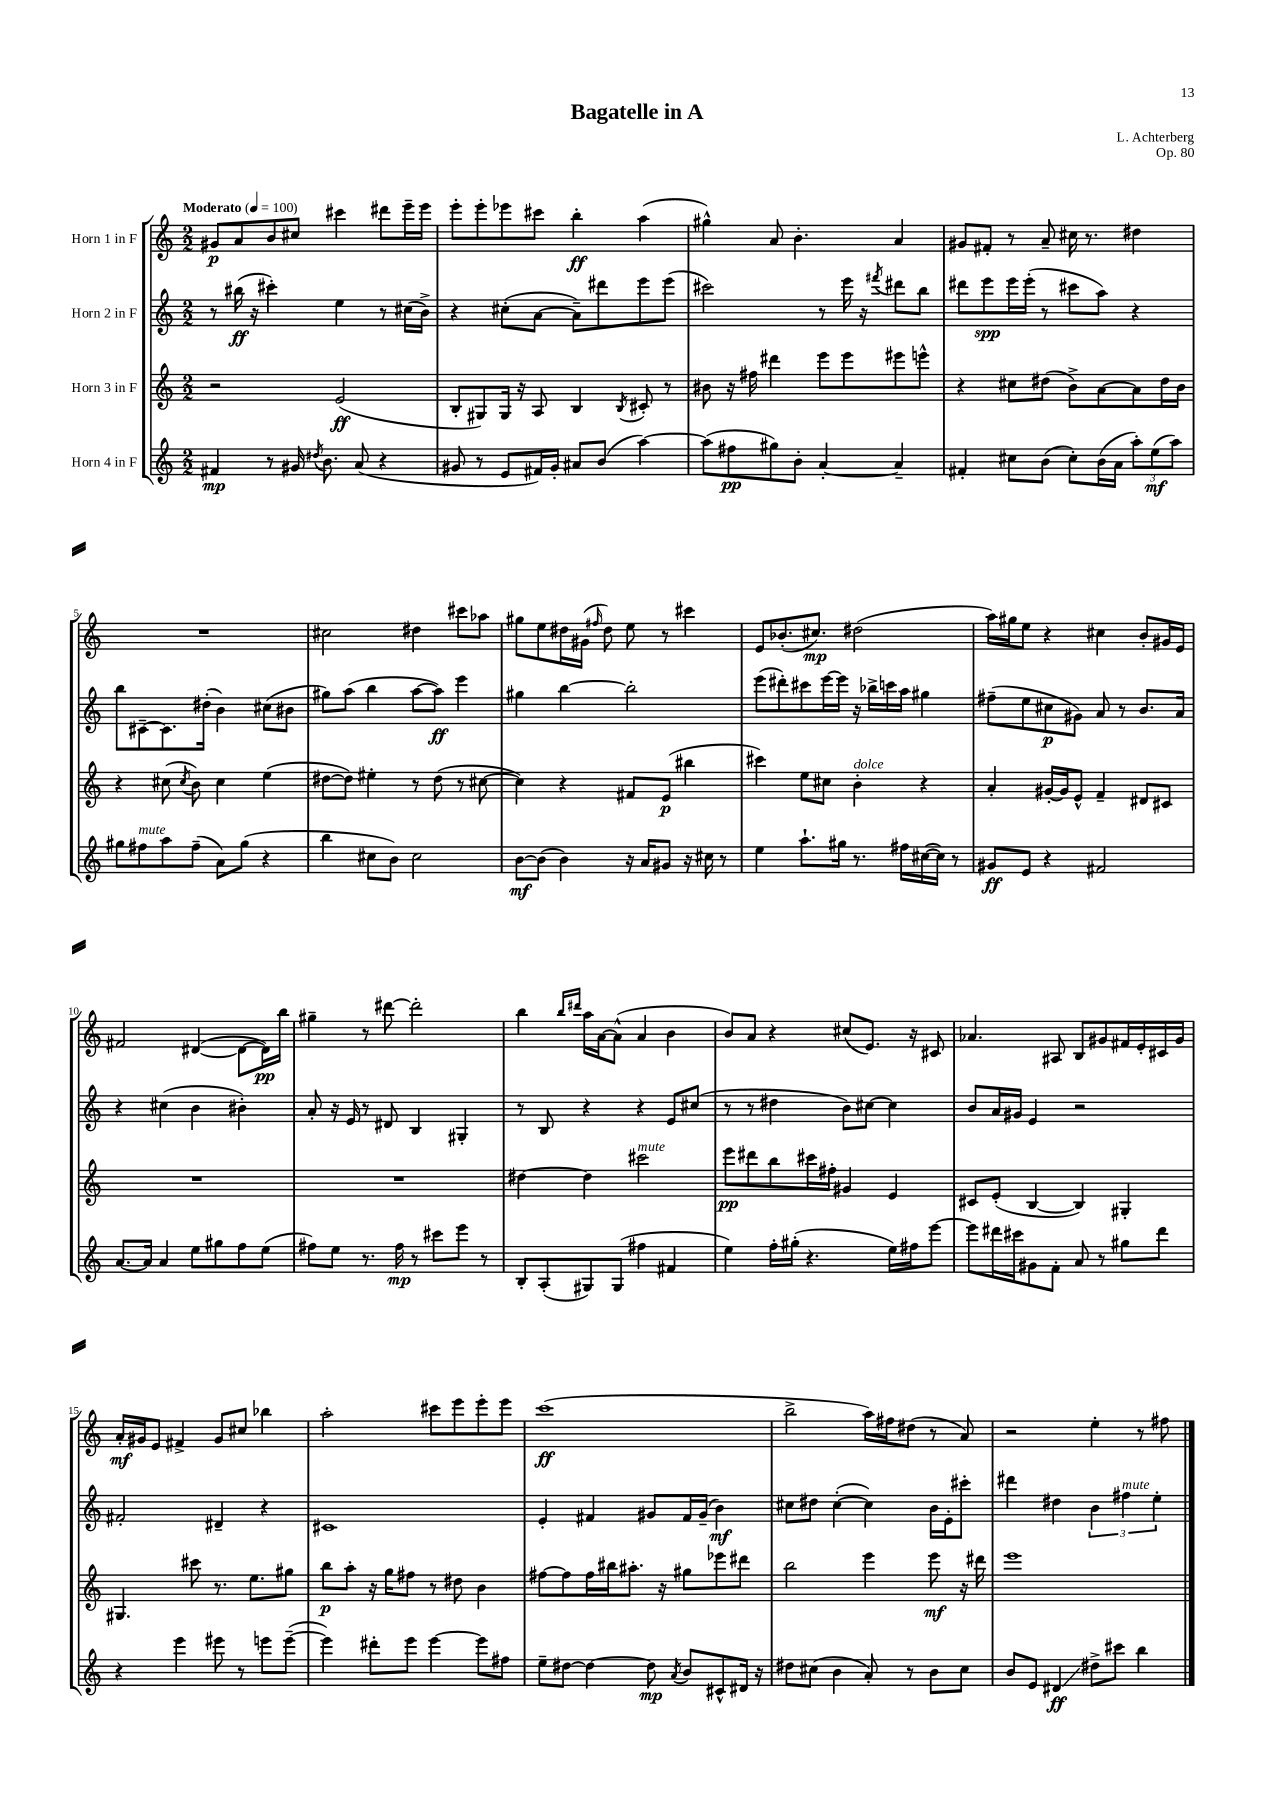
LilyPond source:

\header { title = "Bagatelle in A" composer = "L. Achterberg" opus = "Op. 80" }
<<
\new StaffGroup <<
\new Staff = "s0" \with { instrumentName = "Horn 1 in F" } {
    \clef treble \key c \major \numericTimeSignature \time 2/2 \tempo "Moderato" 4 = 100
    \autoBeamOff gis'8[\p a'8 b'8 cis''8] cis'''4 dis'''8[ e'''16-- e'''16] |
    e'''8[-. e'''8-. ees'''8 cis'''8] b''4-.\ff a''4( |
    gis''4-^) a'8 b'4.-. a'4 |
    gis'8[ fis'8]-. r8 a'8-- cis''16 r8. dis''4 |
    R1 |
    cis''2 dis''4 cis'''8[ aes''8] |
    gis''8[ e''8 dis''16 gis'16]( \grace { fis''16 } dis''8) e''8 r8 cis'''4 |
    e'8[ bes'8.-.( cis''8.]\mp) dis''2( |
    a''16[) gis''16 e''8] r4 cis''4 b'8[-. gis'16 e'16] |
    fis'2 dis'4~( dis'8[~ dis'16\pp) b''16] |
    gis''4-- r8 dis'''8~ dis'''2-. |
    b''4 \grace { b''16[ dis'''16] } a''16[ a'16~ a'8]-^( a'4 b'4 |
    b'8[) a'8] r4 cis''8[( e'8.]) r16 cis'8 |
    aes'4. ais8 b8[ gis'8 fis'16 e'16-. cis'16 gis'16] |
    a'16[-.\mf gis'16 e'8] fis'4-> gis'8[ cis''8] bes''4 |
    a''2-. cis'''8[ e'''8 e'''8-. e'''8] |
    c'''1\ff( |
    b''2-> a''16[) fis''16 dis''8]( r8 a'8) |
    r2 e''4-. r8 fis''8 \bar "|." |
}
\new Staff = "s1" \with { instrumentName = "Horn 2 in F" } {
    \clef treble \key c \major \numericTimeSignature \time 2/2
    \autoBeamOff r8 bis''16\ff( r16 cis'''4-.) e''4 r8 cis''16[( b'16]->) |
    r4 cis''8[-.( a'8]~ a'8[--) dis'''8 e'''8 e'''8]( |
    cis'''2) r8 e'''16 r16 \acciaccatura { fis'''8 } dis'''8[ b''8] |
    dis'''8[ e'''8\spp e'''16 e'''16]-.( r8 cis'''8[ a''8]) r4 |
    b''8[ cis'8~-- cis'8. dis''16]-.( b'4) cis''8[( bis'8] |
    gis''8[) a''8]( b''4 a''8[~ a''8]\ff) e'''4 |
    gis''4 b''4~ b''2-. |
    e'''8[( dis'''8-.) cis'''8 e'''16~ e'''16] r16 bes''16[-> c'''16 a''16] gis''4 |
    fis''8[--( e''8 cis''8\p gis'8]) a'8 r8 b'8.[ a'16] |
    r4 cis''4( b'4 bis'4-.) |
    a'8-. r16 e'16 r8 dis'8 b4 gis4-. |
    r8 b8 r4 r4 e'8[ cis''8]( |
    r8 r8 dis''4 b'8[) cis''8]~ cis''4 |
    b'8[ a'16 gis'16] e'4 r2 |
    fis'2-. dis'4-- r4 |
    cis'1 |
    e'4-. fis'4 gis'8[ fis'16 gis'16]--( b'4\mf) |
    cis''8[ dis''8] cis''4~-.( cis''4) b'16[ e'16-. cis'''8]-. |
    dis'''4 dis''4 \tuplet 3/2 { b'4 fis''4^\markup { \italic "mute" } e''4-. } \bar "|." |
}
\new Staff = "s2" \with { instrumentName = "Horn 3 in F" } {
    \clef treble \key c \major \numericTimeSignature \time 2/2
    \autoBeamOff r2 e'2\ff( |
    b8[-. gis8) gis16] r16 a8 b4 \acciaccatura { b8 } cis'8-. r8 |
    bis'8 r16 fis''16 dis'''4 e'''8[ e'''8 eis'''8 e'''8]-^ |
    r4 cis''8[ dis''8]( b'8[->) a'8~ a'8 dis''16 b'16] |
    r4 cis''8( \acciaccatura { cis''8 } b'8) cis''4 e''4( |
    dis''8[~ dis''8]) eis''4-. r8 dis''8( r8 cis''8~ |
    cis''4) r4 fis'8[ e'8]\p( bis''4 |
    cis'''4) e''8[ cis''8] b'4-.^\markup { \italic "dolce" } r4 |
    a'4-. gis'16[~-. gis'16 e'8]-^ f'4-- dis'8[ cis'8] |
    R1 |
    R1 |
    dis''4~ dis''4 cis'''2^\markup { \italic "mute" } |
    e'''8[\pp dis'''8 b''8 cis'''16 fis''16]-. gis'4 e'4 |
    cis'8[ e'8]-.( b4~ b4) gis4-. |
    gis4. cis'''8 r8. e''8.[ gis''8] |
    b''8[\p a''8]-. r16 g''16[ fis''8] r8 dis''8 b'4 |
    fis''8[~ fis''8 fis''16 bis''16 ais''8.]-. r16 gis''8[ ees'''8 dis'''8] |
    b''2 e'''4 e'''8\mf r16 dis'''16 |
    e'''1 \bar "|." |
}
\new Staff = "s3" \with { instrumentName = "Horn 4 in F" } {
    \clef treble \key c \major \numericTimeSignature \time 2/2
    \autoBeamOff fis'4\mp r8 gis'16 \acciaccatura { dis''8 } b'8. a'8( r4 |
    gis'8 r8 e'8[ fis'16) gis'16]-. ais'8[ b'8]( a''4~) |
    a''8[( fis''8\pp gis''8) b'8]-. a'4~-. a'4-- |
    fis'4-. cis''8[ b'8]( cis''8[-.) b'16( a'16] \tuplet 3/2 { a''8[-.) e''8\mf( a''8]) } |
    gis''8[ fis''8^\markup { \italic "mute" } a''8 fis''8]--( a'8[) gis''8]( r4 |
    b''4 cis''8[ b'8]) cis''2 |
    b'8[~\mf b'8]( b'4) r16 a'16[ gis'8] r16 cis''16 r8 |
    e''4 a''8.[-! gis''16] r8. fis''16[ cis''16~( cis''16]) r8 |
    gis'8[\ff e'8] r4 fis'2 |
    a'8.[~ a'16] a'4 e''8[ gis''8 f''8 e''8]( |
    fis''8[) e''8] r8. fis''16\mp r8 cis'''8[ e'''8] r8 |
    b8[-. a8-.( gis8) gis8]( fis''4 fis'4 |
    e''4) f''16[-. gis''16]-.( r4. e''16[) fis''16 e'''8]~ |
    e'''8[ dis'''16 cis'''16 gis'8 f'8]-. a'8 r8 gis''8[ dis'''8] |
    r4 e'''4 eis'''8 r8 e'''8[ e'''8]~--( |
    e'''4) dis'''8[-. e'''8] e'''4~ e'''8[ fis''8] |
    e''8[-- dis''8]~ dis''4~ dis''8\mp \acciaccatura { a'8 } b'8[ cis'8-^ dis'16] r16 |
    dis''8[ cis''8]( b'4 a'8-.) r8 b'8[ cis''8] |
    b'8[ e'8] dis'4\glissando\ff dis''8[-> cis'''8] b''4 \bar "|." |
}
>>
>>
